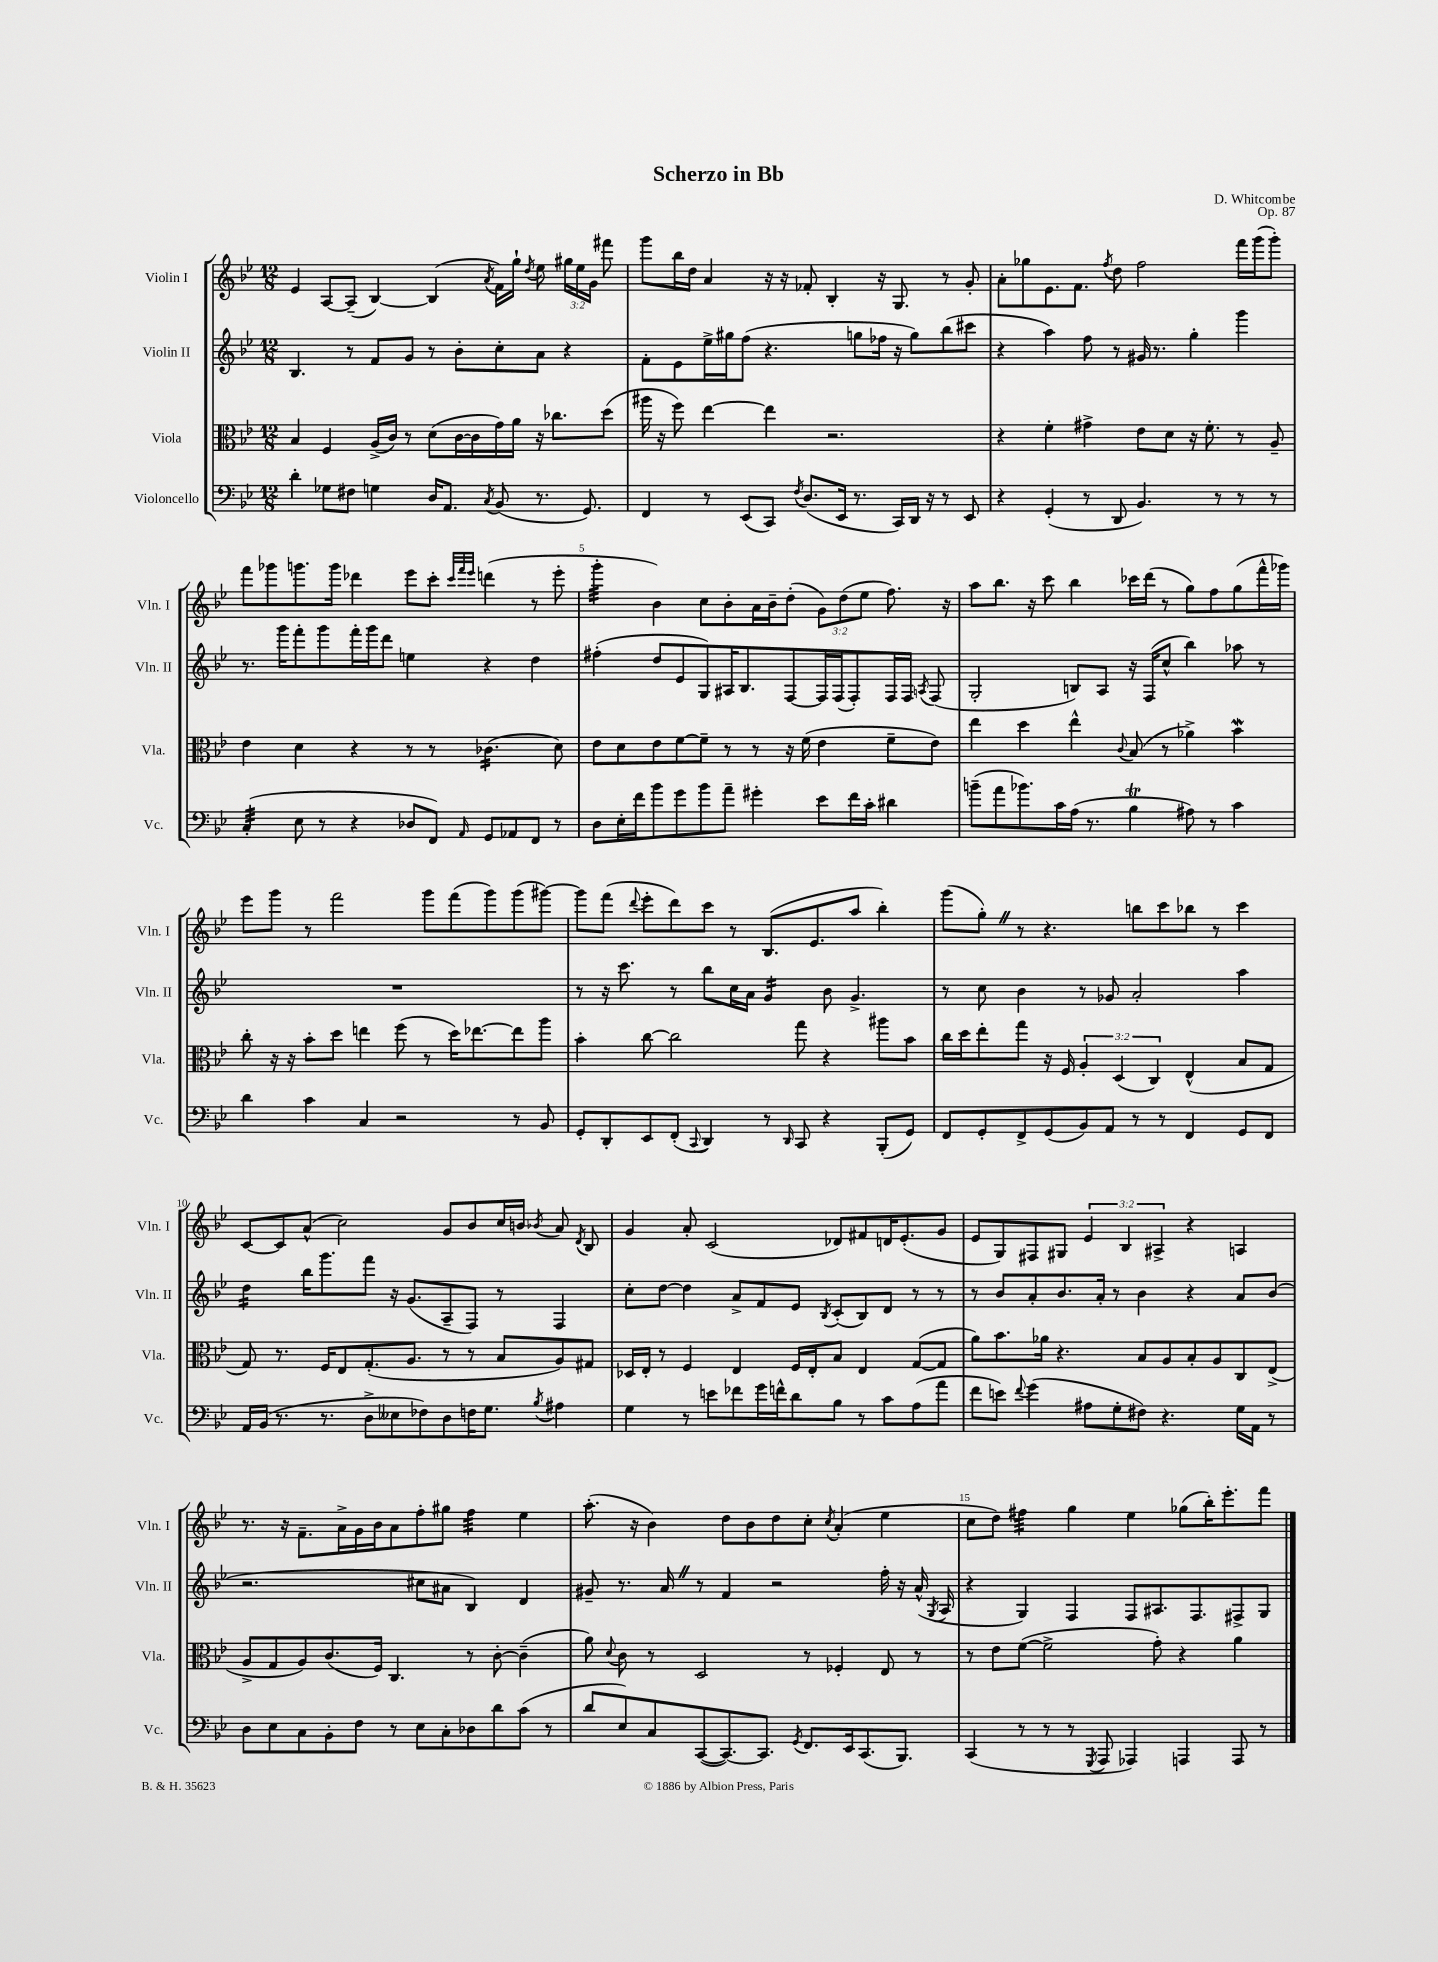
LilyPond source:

\header { title = "Scherzo in Bb" composer = "D. Whitcombe" opus = "Op. 87" }
<<
\new StaffGroup <<
\new Staff = "s0" \with { instrumentName = "Violin I" shortInstrumentName = "Vln. I" } {
    \clef treble \key bes \major \numericTimeSignature \time 12/8 \override Staff.TupletNumber.text = #tuplet-number::calc-fraction-text
    \autoBeamOff ees'4 a8[~ a8]--( bes4~) bes4( \acciaccatura { a'8 } f'16[) g''16]-! \acciaccatura { d''8 } ees''8 \tuplet 3/2 { gis''16[ ees''16 g'16] } fis'''8 |
    g'''8[ bes''16 d''16] a'4 r16 r16 fes'8-. bes4-. r16 g8. r8 g'8-. |
    a'8[-. ges''8 ees'8. f'8.] \acciaccatura { f''8 } d''8 f''2 f'''16[ g'''16( g'''8]-.) |
    f'''8[ ges'''8 g'''8. g'''16] des'''4 ees'''8[ c'''8]-. \grace { c'''32[ f'''32 ees'''32] } d'''4( r8 ees'''8-. |
    g'''4:32-. bes'4) c''8[ bes'8-. a'16 bes'16-- d''8]-.( \tuplet 3/2 { g'8[) d''8( ees''8] } f''8.) r16 |
    a''8[ bes''8.] r16 c'''8 bes''4 ces'''16[ d'''16]( r8 g''8[) f''8 g''8( f'''16-^ ges'''16]) |
    ees'''8[ g'''8] r8 f'''2 g'''8[ f'''8( g'''8) g'''8( gis'''8]~) |
    gis'''8[ f'''8]( \appoggiatura { d'''8 } ees'''8[-. d'''8) c'''8] r8 bes8.[( ees'8. a''8] bes''4-.) |
    g'''8[( g''8]-.) \once \override BreathingSign.text = \markup { \musicglyph "scripts.caesura.straight" } \breathe r8 r4. b''8[ c'''8 bes''8] r8 c'''4 |
    c'8[~ c'8 a'8]-^( c''2) g'8[ bes'8 c''16 b'16] \acciaccatura { bes'8 } a'8 \acciaccatura { d'8 } bes8 |
    g'4 a'8-. c'2( des'8[) fis'8 d'16 ees'8.-.( g'8] |
    ees'8[ g8) fis8 gis8] \tuplet 3/2 { ees'4 bes4 ais4-> } r4 a4 |
    r8. r16 f'8.[-- a'16-> g'16 bes'16 a'8 f''8-. gis''8] f''4:32 ees''4 |
    a''8.-.( r16 bes'4) d''8[ bes'8 d''8 c''8]-. \acciaccatura { c''8 } a'4-.( ees''4 |
    c''8[ d''8]) fis''4:32 g''4 ees''4 ges''8[( bes''16-.) ees'''8.-. f'''8] \bar "|." |
}
\new Staff = "s1" \with { instrumentName = "Violin II" shortInstrumentName = "Vln. II" } {
    \clef treble \key bes \major \numericTimeSignature \time 12/8
    \autoBeamOff bes4. r8 f'8[ g'8] r8 bes'8[-. c''8-. a'8] r4 |
    f'8[-. ees'8 ees''16-> gis''16 f''8]( r4. g''8[ fes''16] r16 g''8[) bes''8( cis'''8] |
    r4 a''4) f''8 r8 gis'16 r8. g''4-. g'''4 |
    r8. g'''16[ f'''8-. g'''8 f'''16-. g'''16 d'''8] e''4 r4 d''4 |
    fis''4-.( d''8[ ees'8 g8) ais16 bes8. f8~ f16 f16( f8-.) f16 f16] \acciaccatura { a8 } f8( |
    g2-. b8[) a8] r16 f16[( c''8]-^ bes''4) aes''8 r8 |
    R1. |
    r8 r16 c'''8. r8 bes''8[ c''16 a'16] g'4:16 bes'8 g'4.-> |
    r8 c''8 bes'4 r8 ges'8 a'2-. a''4 |
    d''4:16 bes''16[ g'''8. f'''8] r16 g'8.[( a8-- f8]) r8 f4 |
    c''8[-. d''8]~ d''4 a'8[-> f'8 ees'8] \acciaccatura { bes8 } c'8[-.( bes8) d'8] r8 r8 |
    r8 bes'8[ a'8-. bes'8. a'16]-. r8 bes'4 r4 a'8[ bes'8]( |
    r2. cis''8[ ais'8] bes4) d'4 |
    gis'8-- r8. a'16 \once \override BreathingSign.text = \markup { \musicglyph "scripts.caesura.straight" } \breathe r8 f'4 r2 f''16-. r16 a'16-^( \acciaccatura { g8 } a16 |
    r4 g4) f4 f8[ ais8. f8. fis8-> g8] \bar "|." |
}
\new Staff = "s2" \with { instrumentName = "Viola" shortInstrumentName = "Vla." } {
    \clef alto \key bes \major \numericTimeSignature \time 12/8 \override Staff.TupletNumber.text = #tuplet-number::calc-fraction-text
    \autoBeamOff bes4 f4 a16[->( c'16]) r8 d'8[( c'16~ c'16 g'16) a'16] r16 ces''8.[ d''8]( |
    ais''16 r16 f''8) ees''4~ ees''4 r2. |
    r4 f'4-. gis'4-> ees'8[ d'8] r16 f'8.-. r8 a8-- |
    ees'4 d'4 r4 r8 r8 ces'4.:16( d'8) |
    ees'8[ d'8 ees'8 f'8~ f'8]-- r8 r8 r16 f'16( ees'4 f'8[-- ees'8]) |
    ees''4 d''4 ees''4-^ \appoggiatura { c'8 } bes8( r8 aes'4->) bes'4\mordent |
    c''8-. r16 r16 bes'8[-. d''8] e''4 f''8( r8 d''16[) ees''8.~ ees''8 a''8] |
    bes'4-. c''8~ c''2 g''8 r4 ais''8[ bes'8] |
    c''16[ d''16 ees''8-. g''8] r16 f16 \tuplet 3/2 { a4-. d4( c4) } ees4-^( bes8[ g8] |
    g8) r8. f16[ ees8 g8.-.( a8.] r8 r8 bes8[ a8) gis8] |
    des16[ ees16]-. r8 f4 ees4 f16[ ees16-. bes8] ees4 g8[~( g8] |
    a'8[) bes'8. aes'16] r4. bes8[ a8 bes8-. a8 c8 ees8]->( |
    a8[-> g8 a8) c'8.( f16]) c4. r8 c'8~-. c'4--( |
    a'8) \appoggiatura { d'8 } c'8 r8 d2 r8 fes4-. ees8 r8 |
    r8 ees'8[ f'8]~( f'2-> g'8-.) r4 a'4 \bar "|." |
}
\new Staff = "s3" \with { instrumentName = "Violoncello" shortInstrumentName = "Vc." } {
    \clef bass \key bes \major \numericTimeSignature \time 12/8
    \autoBeamOff d'4-. ges8[ fis8] g4 d16[ a,8.] \acciaccatura { c8 } bes,8( r8. g,8.) |
    f,4 r8 ees,8[( c,8]) \acciaccatura { f8 } d8.[( ees,16] r8. c,16[) d,16] r16 r8 ees,8 |
    r4 g,4-.( r8 d,8 bes,4.) r8 r8 r8 |
    c4:32-.( ees8 r8 r4 des8[ f,8]) \grace { a,16 } g,8[ aes,8 f,8] r8 |
    d8[ ees16-. f'16 bes'8 g'8 bes'8 a'8]-- gis'4-. ees'8[ f'16 c'16]-. dis'4 |
    b'8[--( a'8 bes'8.) c'16 a16]( r8. bes4\trill ais8) r8 c'4 |
    d'4 c'4 c4 r2 r8 bes,8 |
    g,8[-. d,8-. ees,8 f,8]-.( \appoggiatura { c,8 } d,4) r8 \grace { d,16 } c,8 r4 bes,,8[-.( g,8]) |
    f,8[ g,8-. f,8-> g,8( bes,8) a,8] r8 r8 f,4 g,8[ f,8] |
    a,16[ bes,16]( r8. r8. d8[-> eeses8 fes8) d8 f16 g8.] \acciaccatura { bes8 } ais4 |
    g4 r8 e'8[ fes'8 g'16 f'16-^ d'8 bes8] r8 c'8[ a8( a'8] |
    f'8[ e'8]) \appoggiatura { f'8 } g'4( ais8[ g8-. fis8]) r4. g16[ a,16] r8 |
    d8[ ees8 c8 bes,8-. f8] r8 ees8[ c8-. des8 d'8 c'8]( r8 |
    d'8[ ees8) c8 c,8~( c,8.~) c,8.] \acciaccatura { g,8 } f,8.[ ees,16 c,8.( bes,,8.]) |
    c,4( r8 r8 r8 \acciaccatura { g,,8 } a,,8 aes,,4) a,,4 a,,8 r8 \bar "|." |
}
>>
>>
\layout { \context { \Score \override BarNumber.break-visibility = ##(#f #t #t) barNumberVisibility = #(every-nth-bar-number-visible 5) } }
